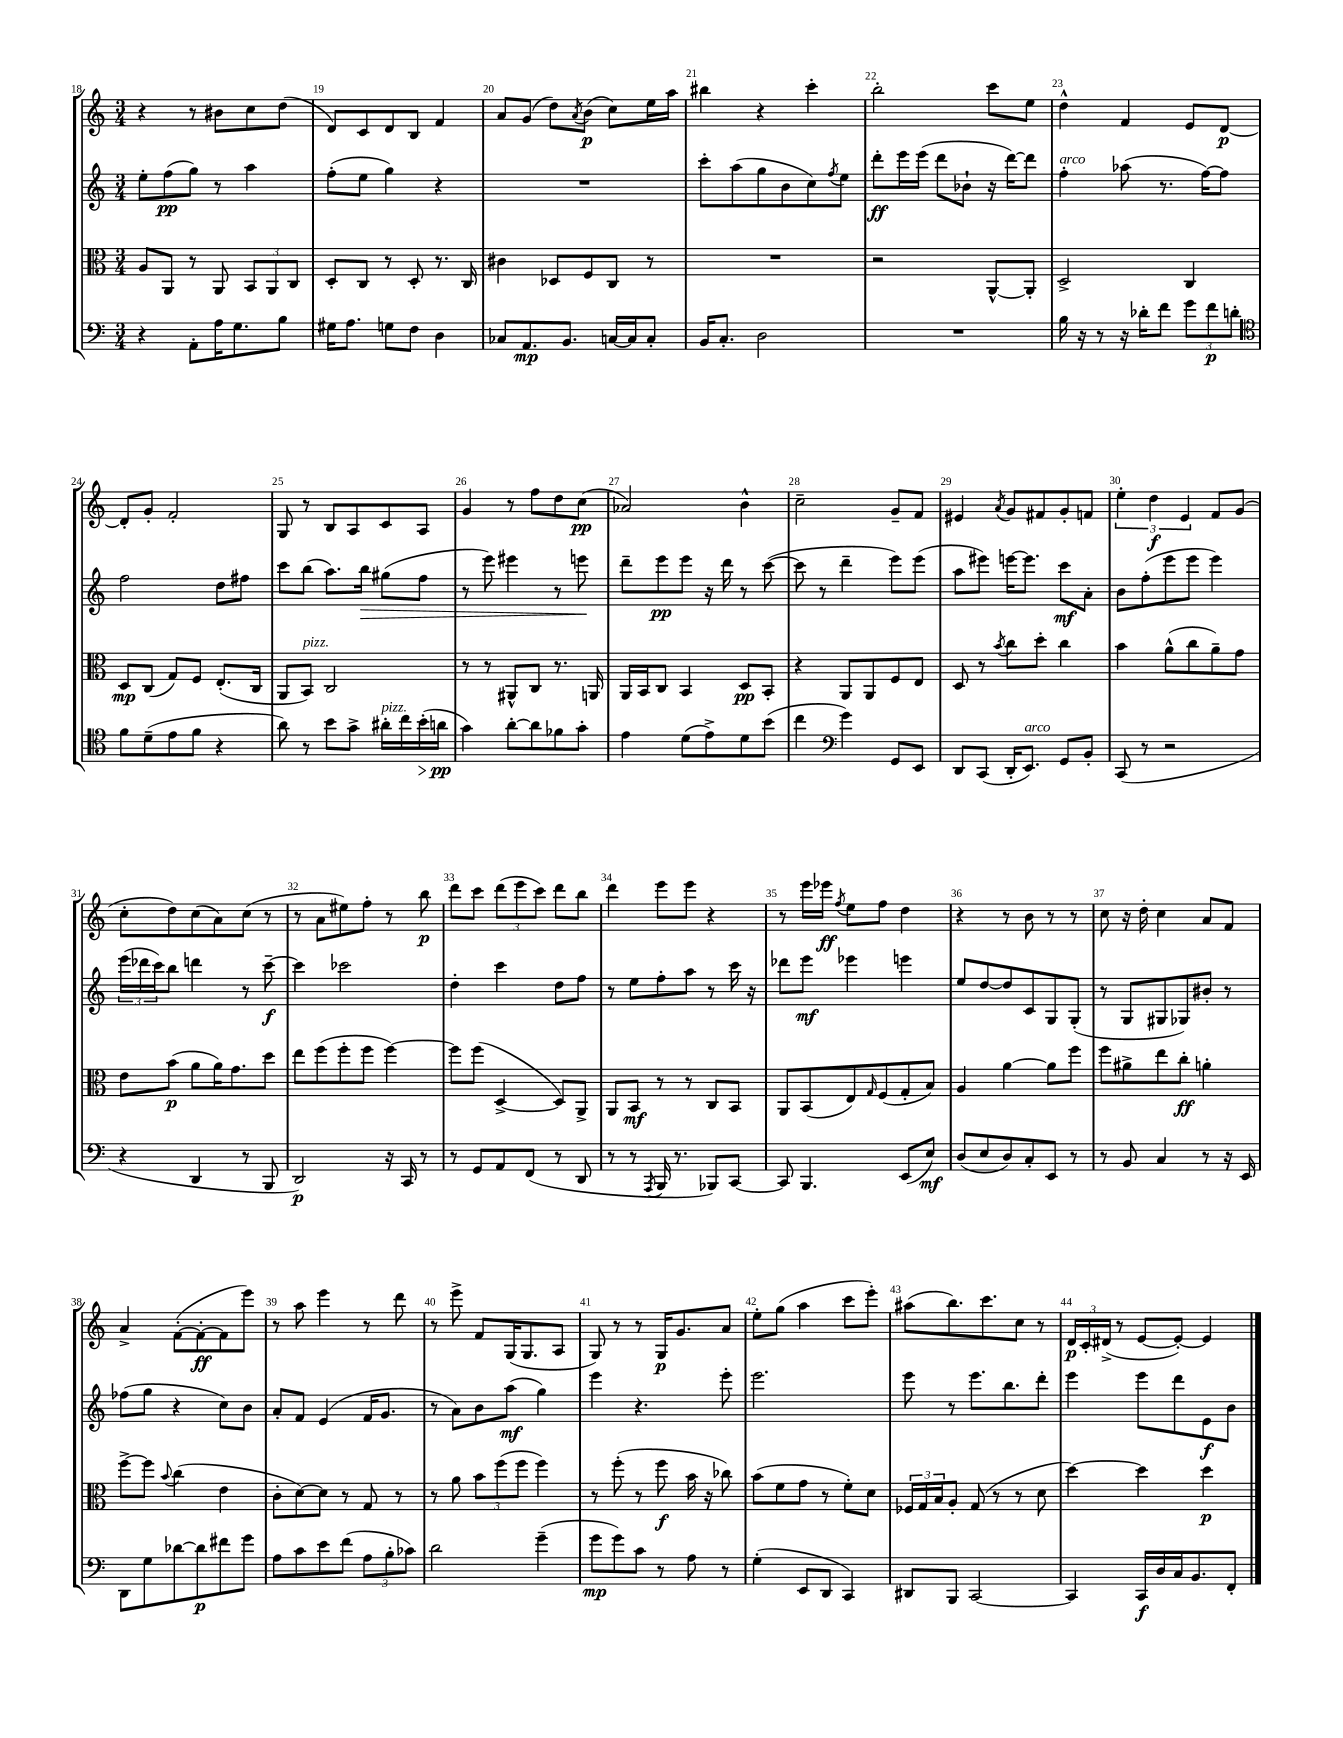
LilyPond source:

<<
\new StaffGroup <<
\new Staff = "s0" {
    \clef treble \key c \major \numericTimeSignature \time 3/4
    r4 r8 bis'8 c''8 d''8( |
    d'8) c'8 d'8 b8 f'4 |
    a'8 g'8( d''8) \acciaccatura { a'8 } b'8\p( c''8) e''16 a''16 |
    bis''4 r4 c'''4-. |
    b''2-. c'''8 e''8 |
    d''4-^ f'4 e'8 d'8~\p |
    d'8-. g'8-. f'2-. |
    g8 r8 b8 a8 c'8 a8 |
    g'4 r8 f''8 d''8 c''8\pp( |
    aes'2) b'4-^ |
    c''2-- g'8-- f'8 |
    eis'4 \acciaccatura { a'8 } g'8 fis'8 g'8-. f'8 |
    \tuplet 3/2 { e''4-. d''4\f e'4 } f'8 g'8( |
    c''8-. d''8) c''8( a'8) c''8( r8 |
    r8 a'8 eis''8) f''8-. r8 b''8\p |
    d'''8 c'''8 \tuplet 3/2 { d'''8( e'''8 c'''8) } d'''8 b''8 |
    d'''4 e'''8 e'''8 r4 |
    r8 e'''16 ees'''16\ff \acciaccatura { f''8 } e''8 f''8 d''4 |
    r4 r8 b'8 r8 r8 |
    c''8 r16 d''16-. c''4 a'8 f'8 |
    a'4-> f'8~-.( f'8~-.\ff f'8 e'''8) |
    r8 a''8 e'''4 r8 d'''8 |
    r8 e'''8-> f'8 g16( g8. a8 |
    g8) r8 r8 g16\p g'8. a'8 |
    e''8-. g''8( a''4 c'''8 e'''8-.) |
    ais''8( b''8.) c'''8. c''8 r8 |
    \tuplet 3/2 { d'16\p c'16-. dis'16->( } r8 e'8~ e'8~-.) e'4 \bar "|." |
}
\new Staff = "s1" {
    \clef treble \key c \major \numericTimeSignature \time 3/4
    e''8-. f''8\pp( g''8) r8 a''4 |
    f''8-.( e''8 g''4) r4 |
    R2. |
    c'''8-. a''8( g''8 b'8 c''8) \acciaccatura { f''8 } e''8 |
    d'''8-.\ff e'''16 e'''16( d'''8 bes'8-! r16 d'''16~) d'''8 |
    f''4-.^\markup { \italic "arco" } aes''8( r8. f''16~) f''8 |
    f''2 d''8 fis''8 |
    c'''8 b''8( a''8.) b''16\> gis''8( f''8 |
    r8 e'''8) eis'''4 r8 e'''8\! |
    d'''8-- e'''8\pp e'''8 r16 d'''16 r8 c'''8~( |
    c'''8 r8 d'''4-- e'''8) e'''8( |
    a''8 eis'''8) e'''16~ e'''8. c'''8\mf a'8-. |
    b'8 f''8-.( e'''8 e'''8 e'''4) |
    \tuplet 3/2 { e'''16( des'''16 c'''16) } b''8 d'''4 r8 c'''8~--\f |
    c'''4 ces'''2 |
    d''4-. c'''4 d''8 f''8 |
    r8 e''8 f''8-. a''8 r8 c'''16 r16 |
    des'''8 e'''8\mf ees'''4 e'''4 |
    e''8 d''8~ d''8 c'8 g8 g8-.( |
    r8 g8 gis8 ges8) bis'8-. r8 |
    fes''8( g''8 r4 c''8) b'8 |
    a'8-. f'8 e'4( f'16 g'8. |
    r8 a'8) b'8 a''8\mf( g''4) |
    e'''4 r4. e'''8-. |
    e'''2. |
    e'''8 r8 e'''8. b''8. d'''8-. |
    e'''4 e'''8 d'''8 e'8\f b'8 \bar "|." |
}
\new Staff = "s2" {
    \clef alto \key c \major \numericTimeSignature \time 3/4
    a8 a,8 r8 a,8 \tuplet 3/2 { b,8 a,8 c8 } |
    d8-. c8 r8 d8-. r8. c16 |
    cis'4 des8 f8 c8 r8 |
    R2. |
    r2 a,8~-^ a,8-. |
    d2-> c4 |
    d8\mp c8( g8) f8 e8.-.( c16 |
    a,8 b,8^\markup { \italic "pizz." }) c2 |
    r8 r8 ais,8-^ c8 r8. a,16 |
    a,16 b,16 c8 b,4 d8\pp b,8-. |
    r4 a,8 a,8 f8 e8 |
    d8 r8 \acciaccatura { b'8 } c''8 d''8-. c''4 |
    b'4 a'8-^( c''8 a'8--) g'8 |
    e'8 b'8\p( a'8 a'16) g'8. d''8 |
    e''8 f''8( f''8-. f''8 f''4~) |
    f''8 f''8( d4~-> d8) a,8-> |
    a,8 b,8\mf r8 r8 c8 b,8 |
    a,8 b,8( e8) \grace { g16 } f8( g8-. b8) |
    a4 a'4~ a'8 f''8 |
    f''8 ais'8-> e''8 c''8-.\ff a'4-. |
    f''8~-> f''8 \appoggiatura { b'8 } c''4( e'4 |
    c'8-. d'8~) d'8 r8 g8 r8 |
    r8 a'8 \tuplet 3/2 { b'8 f''8( f''8 } f''4) |
    r8 f''8-.( r8 f''8\f b'16 r16 ces''8) |
    b'8( f'8 g'8 r8 f'8-.) d'8 |
    \tuplet 3/2 { fes16 g16 b16 } a8-. g8( r8 r8 d'8 |
    d''4~) d''4 d''4\p \bar "|." |
}
\new Staff = "s3" {
    \clef bass \key c \major \numericTimeSignature \time 3/4
    r4 a,8-. a16 g8. b8 |
    gis16 a8. g8 f8 d4 |
    ces8 a,8.\mp b,8. c16~ c16 c8-. |
    b,16 c8.-. d2 |
    R2. |
    b16 r16 r8 r16 des'16-. f'8 \tuplet 3/2 { g'8 f'8\p d'8-. } |
    \clef tenor f'8 d'8--( e'8 f'8 r4 |
    a'8) r8 b'8 g'8-> ais'16-.^\markup { \italic "pizz." } c''16 b'16-.\>( a'16\pp\! |
    g'4) a'8~-. a'8 fes'8 g'8-. |
    e'4 d'8( e'8->) d'8 b'8( |
    c''4 \clef bass g'4) g,8 e,8 |
    d,8 c,8( d,16-. e,8.^\markup { \italic "arco" }) g,8 b,8-. |
    c,8( r8 r2 |
    r4 d,4 r8 b,,8 |
    d,2\p) r16 c,16 r8 |
    r8 g,8 a,8 f,8( r8 d,8 |
    r8 r8 \acciaccatura { a,,8 } b,,16 r8. bes,,8) c,8~ |
    c,8 b,,4. e,8( e8\mf) |
    d8( e8 d8) c8-. e,8 r8 |
    r8 b,8 c4 r8 r16 e,16 |
    d,8 g8 des'8~ des'8\p fis'8 g'8 |
    a8 c'8 e'8 f'8( \tuplet 3/2 { a8 b8-. ces'8) } |
    d'2 g'4--( |
    g'8\mp g'8) c'8 r8 a8 r8 |
    g4-.( e,8 d,8 c,4) |
    dis,8 b,,8 c,2~ |
    c,4 c,16\f d16 c16 b,8. f,8-. \bar "|." |
}
>>
>>
\layout { \context { \Score currentBarNumber = #18 \override BarNumber.break-visibility = ##(#f #t #t) barNumberVisibility = #all-bar-numbers-visible } }
